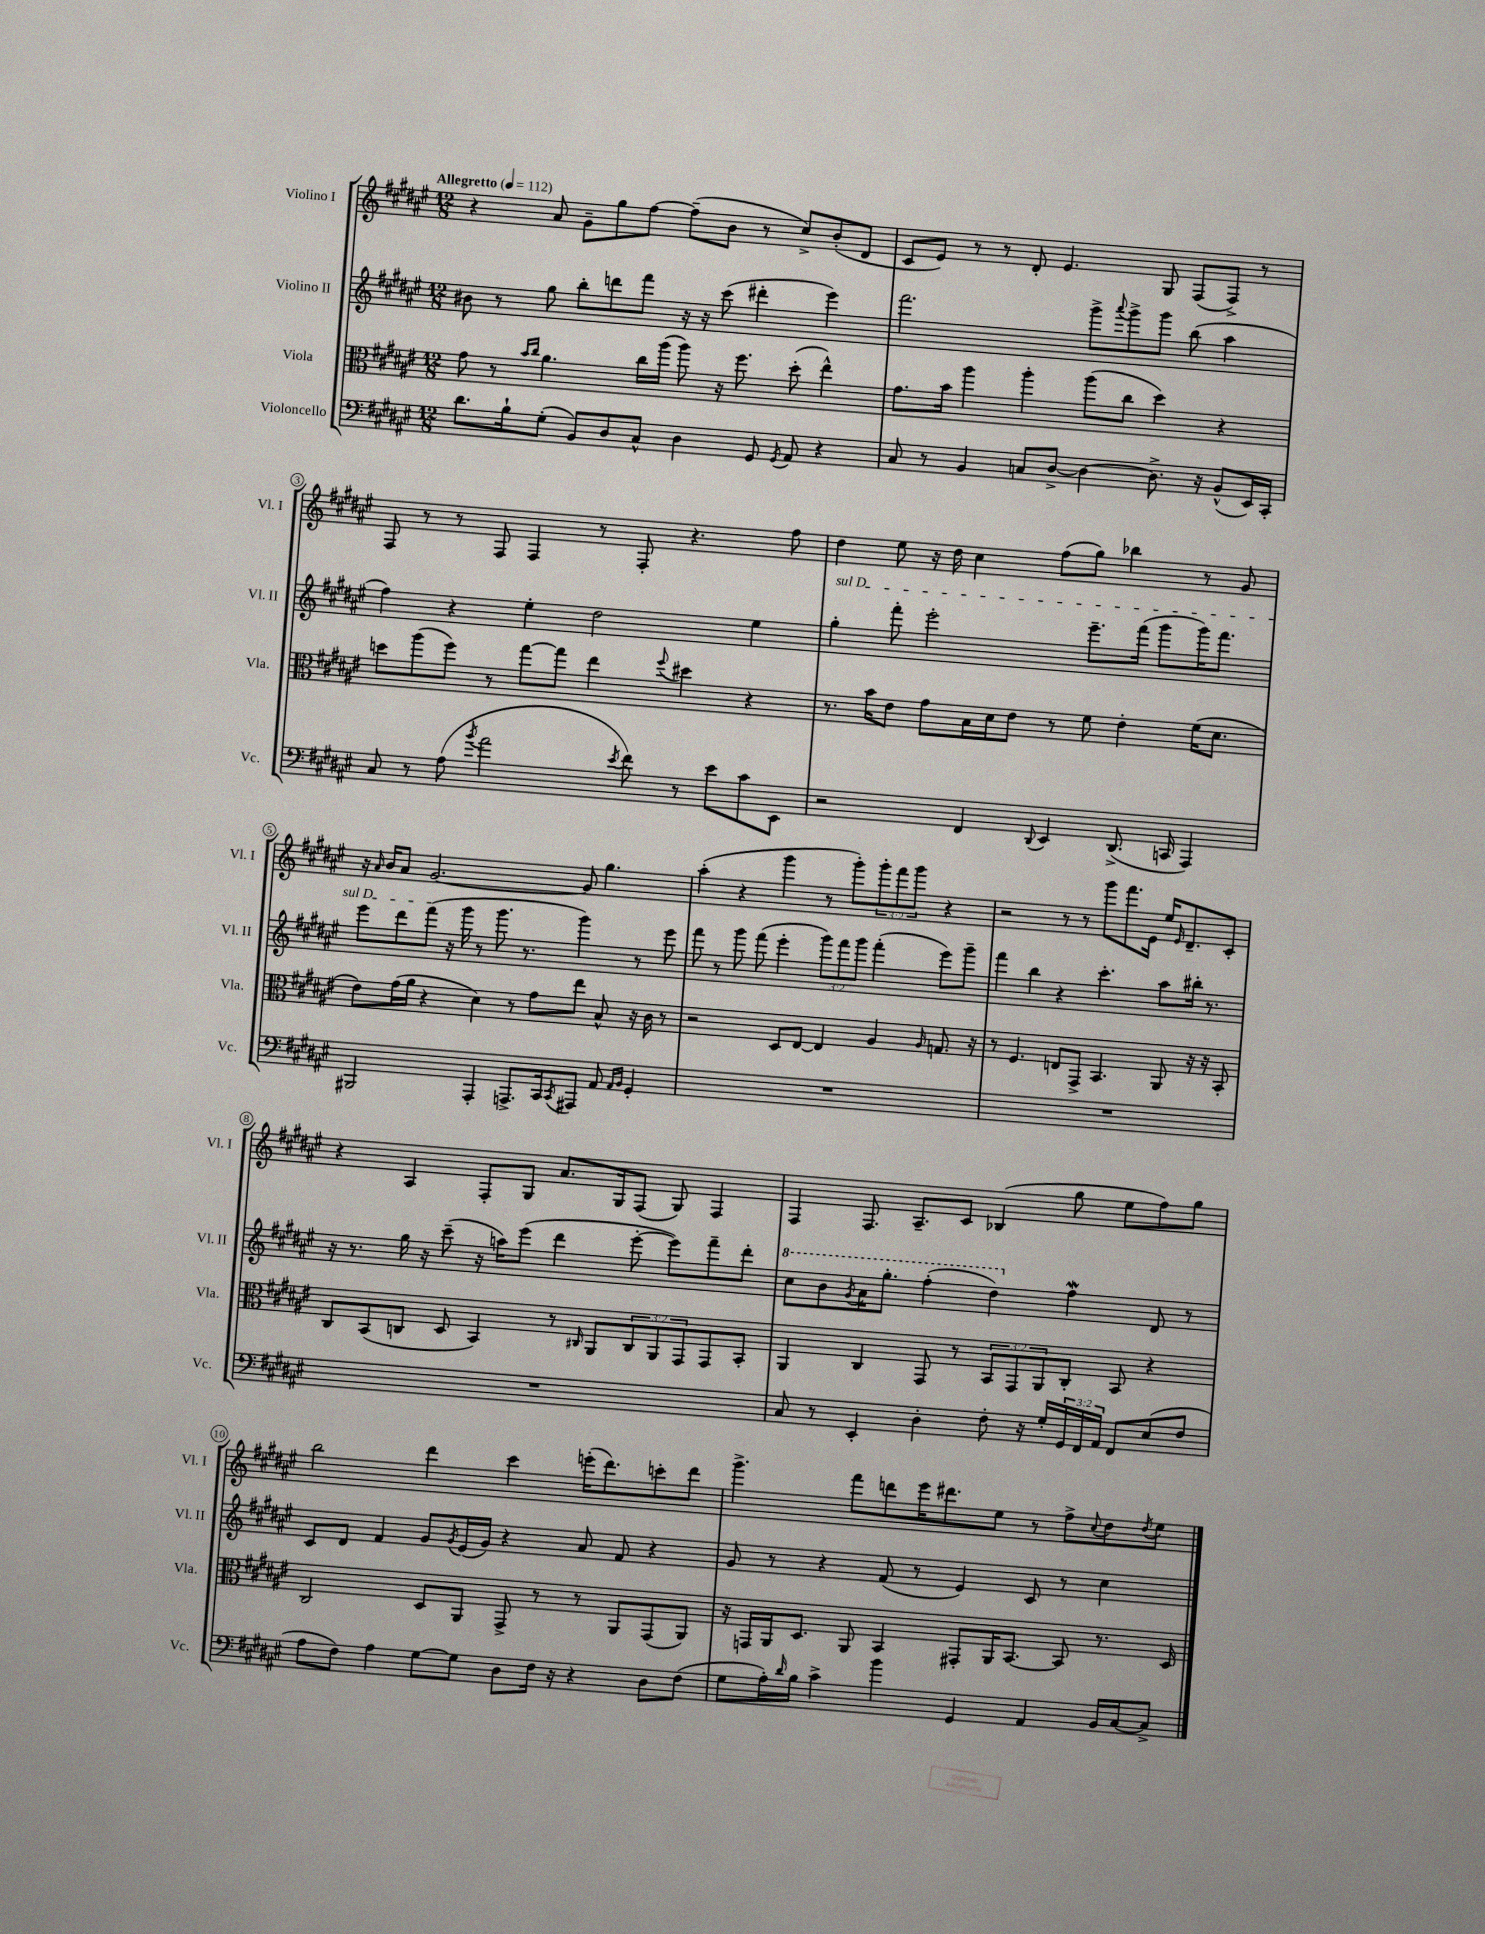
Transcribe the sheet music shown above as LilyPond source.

<<
\new StaffGroup <<
\new Staff = "s0" \with { instrumentName = "Violino I" shortInstrumentName = "Vl. I" } {
    \clef treble \key fis \major \numericTimeSignature \time 12/8 \override Staff.TupletNumber.text = #tuplet-number::calc-fraction-text \tempo "Allegretto" 4 = 112
    r4 ais'8 gis'8-- gis''8 fis''8~ fis''8--( b'8 r8 cis''8->) b'8-.( dis'8 |
    cis'8 eis'8) r8 r8 dis'8-. eis'4. gis8 fis8( fis8->) r8 |
    fis8 r8 r8 fis8 fis4 r8 fis8-. r4. fis''8 |
    dis''4 eis''8 r16 dis''16 cis''4 fis''8( gis''8) bes''4 r8 gis'8 |
    r16 \grace { ais'16 } b'16 ais'8 gis'2.~ gis'8 gis''4. |
    ais''4-.( r4 gis'''4 r8 gis'''8-.) \tuplet 3/2 { gis'''8-. fis'''8 gis'''8 } r4 |
    r2 r8 r8 gis'''8 fis'''8. eis'16 eis''16 \grace { eis'16 } dis'8.-- cis'8-. |
    r4 ais4 fis8-. gis8 ais'8. gis16 fis8( gis8) fis4 |
    fis4 fis8. ais8.-- cis'8 bes4( gis''8 eis''8 fis''8) gis''8 |
    b''2 dis'''4 cis'''4 e'''16-.( dis'''8.) c'''8-. dis'''8 |
    gis'''4.-> fis'''8 d'''8 eis'''16 dis'''8. eis''8 r8 fis''8-> \appoggiatura { cis''8 } dis''8 \acciaccatura { dis''8 } eis''8 \bar "|." |
}
\new Staff = "s1" \with { instrumentName = "Violino II" shortInstrumentName = "Vl. II" } {
    \clef treble \key fis \major \numericTimeSignature \time 12/8 \override Staff.TupletNumber.text = #tuplet-number::calc-fraction-text
    bis'8 r8 gis''8 b''8-. d'''8 fis'''8 r16 r16 cis'''8( dis'''4-. eis'''4) |
    fis'''2. gis'''8-> \appoggiatura { ais'''8 } gis'''8-> gis'''8 b''8( ais''4 |
    fis''4) r4 eis''4-. dis''2 eis''4 |
    \once \override TextSpanner.bound-details.left.text = \markup { \italic "sul D" } gis''4-.\startTextSpan fis'''8-. eis'''2-. eis'''8.-- fis'''16( gis'''8 gis'''16) fis'''8. |
    eis'''8 dis'''8 fis'''8\stopTextSpan( r16 gis'''16 r8 gis'''8. r8. gis'''4) r8 eis'''8 |
    fis'''8 r8 gis'''8 fis'''8( eis'''4-. \tuplet 3/2 { gis'''8) fis'''8 gis'''8 } fis'''4-.( eis'''8) gis'''8-- |
    fis'''4 b''4 r4 cis'''4.-. ais''8 bis''16-. r8. |
    r16 r8. gis''16 r16 cis'''8--( r16 a''16) eis'''8( dis'''4 eis'''8~-. eis'''8) fis'''8-- dis'''8-. |
    \ottava #1 cis'''8 b''8 \acciaccatura { gis''8 } ais''16 gis'''8.-. fis'''4-.( dis'''4) \ottava #0 fis''4\mordent dis'8 r8 |
    cis'8 dis'8 fis'4 gis'8 \acciaccatura { gis'8 } eis'16( gis'16) r4 ais'8 fis'8 r4 |
    gis'8 r8 r4 fis'8( r8 eis'4) cis'8 r8 cis''4 \bar "|." |
}
\new Staff = "s2" \with { instrumentName = "Viola" shortInstrumentName = "Vla." } {
    \clef alto \key fis \major \numericTimeSignature \time 12/8 \override Staff.TupletNumber.text = #tuplet-number::calc-fraction-text
    gis'8 r8 \grace { b'16 cis''16 } ais'4. cis''16 ais''16( ais''8) r16 fis''8. dis''8-.( eis''4-^) |
    gis'8. b'16 ais''4 ais''4-. ais''8( cis''8 dis''4) r4 |
    d''8 ais''8( fis''8) r8 gis''8~ gis''8 eis''4 \appoggiatura { fis''8 } dis''4 r4 |
    r8. b'16 eis'8 gis'8 b16 dis'16 eis'8 r8 fis'8 eis'4-. fis'16( dis'8. |
    eis'8) gis'16( ais'16 r4 dis'4) r8 gis'8 eis''8 b8-^ r16 cis'16 r8 |
    r2 dis8 eis8~ eis4 ais4 \grace { ais16 } g8. r16 |
    r8 fis4. e8 gis,8-> b,4. ais,8 r16 r16 b,8-. |
    cis8 b,8( c8 dis8 b,4) r8 \grace { cis16 } ais,8 \tuplet 3/2 { cis8 ais,8 gis,8 } gis,8 b,8-. |
    ais,4 cis4 gis,8 r8 \tuplet 3/2 { b,8 gis,8 ais,8 } cis8-. b,8 r4 |
    cis2 dis8 ais,8 gis,8-> r8 r8 ais,8 gis,8( ais,8) |
    r16 g,16 ais,16 dis8. ais,8 b,4 gis,8-. ais,16 b,8.~ b,8 r8. dis16 \bar "|." |
}
\new Staff = "s3" \with { instrumentName = "Violoncello" shortInstrumentName = "Vc." } {
    \clef bass \key fis \major \numericTimeSignature \time 12/8 \override Staff.TupletNumber.text = #tuplet-number::calc-fraction-text
    dis'8. b16-! gis8-.( b,8) dis8 cis8-^ dis4 gis,8 \acciaccatura { gis,8 } ais,8 r4 |
    cis8 r8 b,4 c8 dis8~-> dis4~ dis8.-> r16 b,8-^( eis,16) cis,16-. |
    cis8 r8 ais8( \acciaccatura { b'8 } ais'2 \acciaccatura { eis'8 } fis'8) r8 eis'8 cis'8 eis,8 |
    r2 fis,4 \appoggiatura { dis,8 } eis,4 dis,8.->( c,16 ais,,4) |
    bis,,2 ais,,4-. a,,8.-> cis,16 \acciaccatura { cis,8 } ais,,8 ais,8 \grace { ais,16 b,16 } gis,4-. |
    R1. |
    R1. |
    R1. |
    cis8 r8 eis,4-. dis4-. fis8-. r16 gis16-. \tuplet 3/2 { gis,16 fis,16 ais,16 } fis,8 eis8( fis8 |
    ais8 fis8) ais4 gis8~ gis8 dis8 fis16 r16 r4 dis8 fis8( |
    gis8 ais16-.) \grace { dis'16 } b16 cis'4-> b'4 gis,4 ais,4 b,16 cis16~ cis8-> \bar "|." |
}
>>
>>
\layout { \context { \Score \override BarNumber.stencil = #(make-stencil-circler 0.1 0.3 ly:text-interface::print) } }
